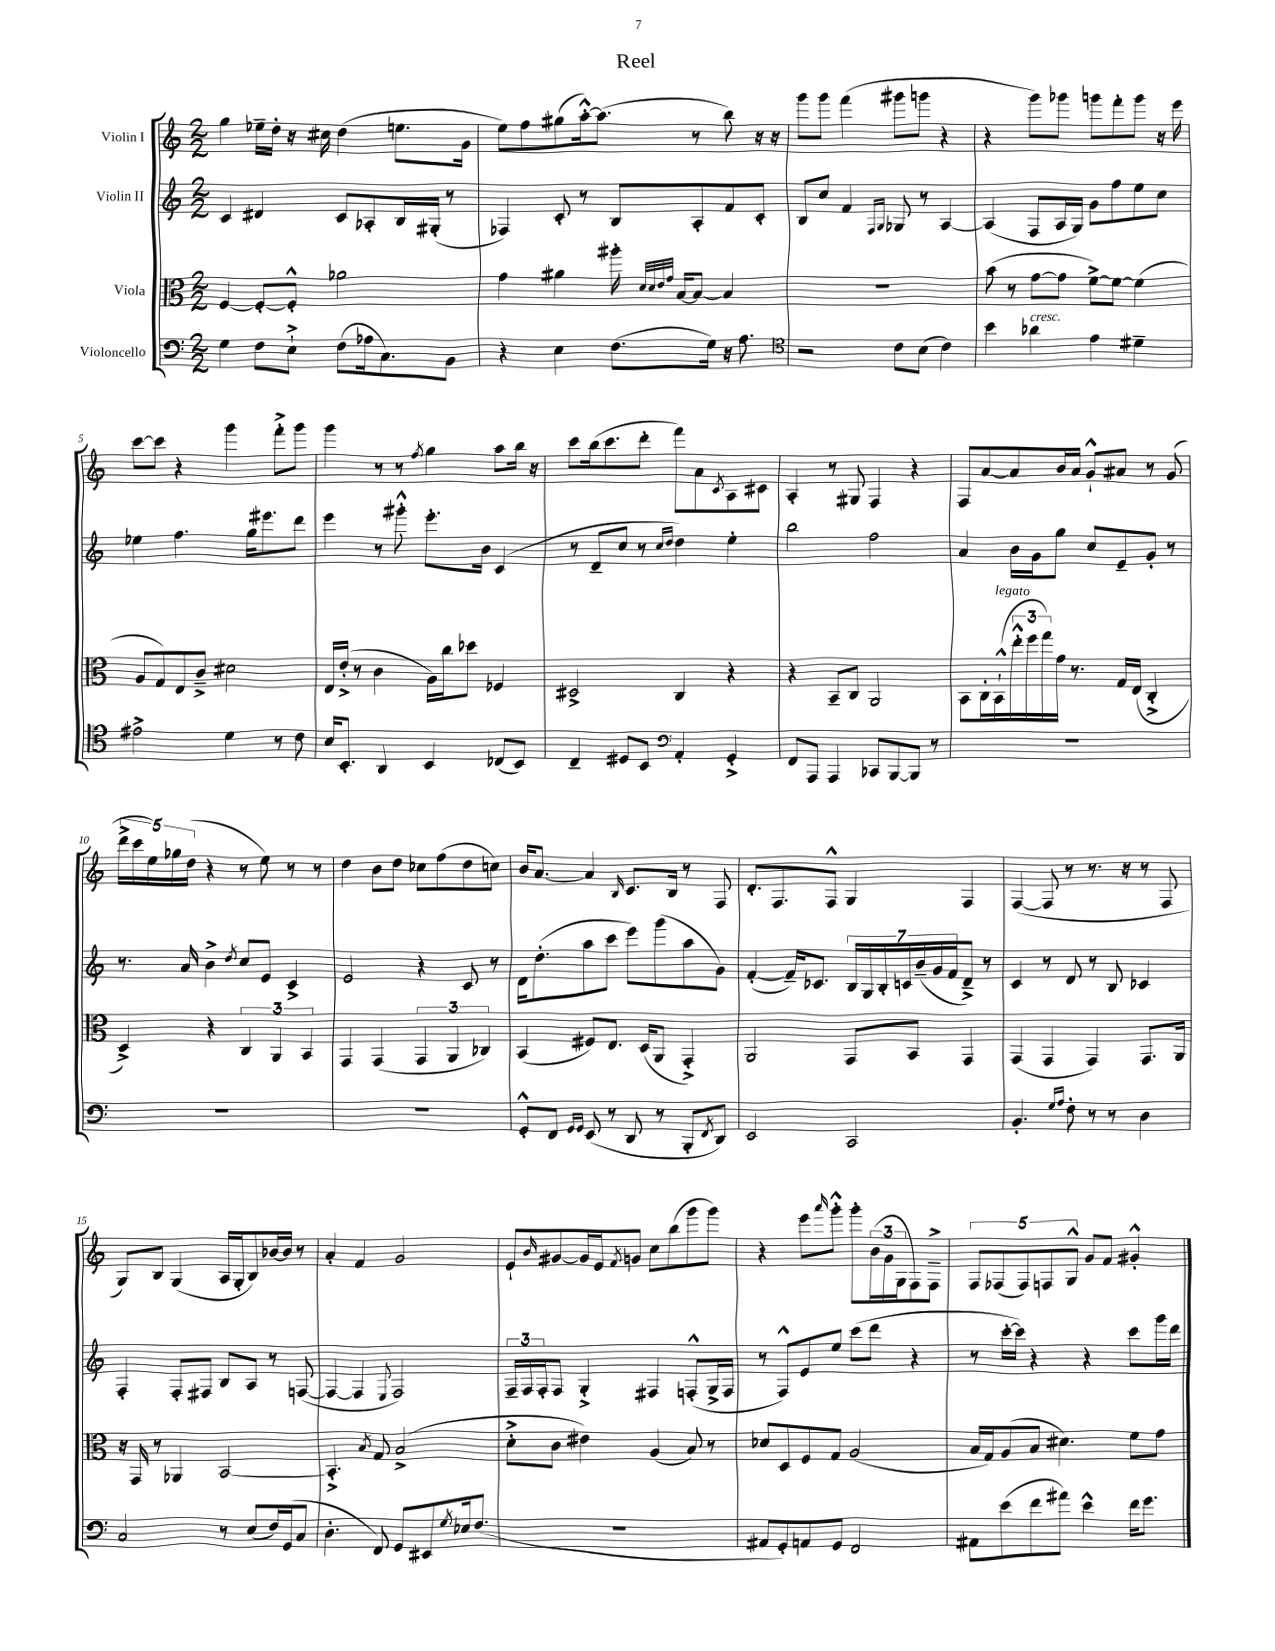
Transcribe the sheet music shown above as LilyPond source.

\header { title = "Reel" }
<<
\new StaffGroup <<
\new Staff = "s0" \with { instrumentName = "Violin I" } {
    \clef treble \key c \major \numericTimeSignature \time 2/2
    g''4 ees''16-- d''16-. r16 cis''16 d''4( e''8. g'16 |
    e''8) f''8 gis''8( a''16~-.-^) a''8.( r8 b''8) r16 r16 |
    g'''8 g'''8 f'''4( gis'''8 g'''8 r4 |
    r4 g'''8) ges'''8 g'''8 f'''8-. g'''8 r16 e'''16 |
    c'''8~ c'''8 r4 g'''4 f'''8-.-> g'''8 |
    g'''4 r8 r8 \acciaccatura { f''8 } g''4 a''8 b''16 r16 |
    c'''8 b''16( c'''8. d'''8-. f'''8) a'8 \acciaccatura { c'8 } a8 cis'8 |
    a4-. r8 gis8 f4 r4 |
    f8 a'8~ a'8 b'16 a'16 g'8-!-^ ais'8 r8 g'8( |
    \tuplet 5/4 { d'''16-> c'''16 e''16) ges''16 d''16( } r4 r8 e''8) r8 r8 |
    d''4 b'8 d''8 ces''8 f''8( d''8 c''8) |
    b'16 a'8.~ a'4 \grace { b16 } c'8. b16 r8 f8 |
    d'8.-. f8. f8-^ g4 f4 |
    f4~( f8 r8 r8. r16 r8 f8 |
    g8) b8 g4( a16 g16-. b8) bes'16~ bes'16 r8 |
    a'4-. f'4 g'2 |
    e'8-! \grace { b'16 } gis'8~ gis'16 e'16 \acciaccatura { f'8 } g'8 c''8 b''8( g'''8 g'''8) |
    r4 e'''8 \grace { a'''16 } g'''8-.-^ g'''8-. \tuplet 3/2 { b'16( g'16 g16 } f8) f8---> |
    \tuplet 5/4 { f8 fes8( fes8) f8 g8-^ } g'8 f'8 gis'4-.-^ \bar "|." |
}
\new Staff = "s1" \with { instrumentName = "Violin II" } {
    \clef treble \key c \major \numericTimeSignature \time 2/2
    c'4 dis'4 c'8 aes8-. b16 gis16-.( r8 |
    fes4) c'8-. r8 b8 a8-. f'8 c'8-. |
    b8 c''8 f'4 \grace { f16 g16 } ges8 r8 a4~ |
    a4( f8 a16 g16) g'8 f''8 e''8 c''8 |
    ees''4 f''4. g''16 eis'''8. d'''8 |
    e'''4 r8 gis'''8-.-^ e'''8.-. b'16 c'4( |
    r8 d'8-- c''8 r8 \grace { c''16 d''16 } d''4) e''4-. |
    b''2 f''2 |
    a'4 b'16 g'16 g''8 c''8 e'8-- g'8-. r8 |
    r8. a'16 b'4-> \acciaccatura { d''8 } c''8 e'8 c'4-> |
    e'2 r4 c'8 r8 |
    d'16 d''8.-.( a''8 c'''8 e'''8) g'''8( a''8 g'8) |
    f'4~-.( f'16--) ces'8. \tuplet 7/4 { b16 g16 b16-. c'16 b'16--( g'16 f'16 } d'8--->) r8 |
    c'4 r8 d'8 r8 b8 ces'4 |
    f4-. f8-. fis8 b8 a8 r8 f8~( |
    f4~ f4 \appoggiatura { e8 } f2) |
    \tuplet 3/2 { f16-- f16 f16-. } f8 g4-.-> fis4 f8-.-^( g16-> f16 |
    r8 f8-^) e'8 e''8 c'''8( d'''8 r4 |
    r8 c'''16~-. c'''16) r4 r4 c'''8 g'''16 d'''16 \bar "|." |
}
\new Staff = "s2" \with { instrumentName = "Viola" } {
    \clef alto \key c \major \numericTimeSignature \time 2/2
    f4~ f8~-. f8-.-^ aes'2 |
    g'4 ais'4 ais''16-. \grace { d'32 d'32 e'32 g'32 } b16~ b8~ b4 |
    R1 |
    b'8( r8 g'8~ g'8 f'8~->) f'8~ f'4( |
    a8 g8) e8 c'8---> dis'2 |
    e16 e'16-.->( r8 c'4 a16) c''16 des''8 fes4 |
    dis2-> c4 r4 |
    r4 b,8-- c8 a,2 |
    b,8 c16-. b,16-!-^^\markup { \italic "legato" }( \tuplet 3/2 { e''16-.-^ f''16 g''16) } g'16 r8. g16 e16( c4-.-> |
    d4->) r4 \tuplet 3/2 { c4 a,4 b,4 } |
    g,4 g,4( \tuplet 3/2 { g,4 a,4 ces4) } |
    b,4( fis8) e8. d16( a,8 g,4-.->) |
    a,2 g,8 b,8 g,4 |
    g,4( g,4 g,4) g,8. a,16 |
    r16 g,16 r8 aes,4 b,2~ |
    b,4.-.-> \acciaccatura { b8 } g8 b2->( |
    d'8-.-> c'8 eis'4) a4( b8) r8 |
    des'8 d8 f8 g8 a2( |
    b16 g16) a8( b8 dis'4.) f'8 g'8 \bar "|." |
}
\new Staff = "s3" \with { instrumentName = "Violoncello" } {
    \clef bass \key c \major \numericTimeSignature \time 2/2
    g4 f8 e8-!-> f8( aes16 c8.) b,8 |
    r4 e4 f8.( g16) r16 a8. |
    \clef tenor r2 c'8 b8( c'4) |
    b'4 aes'4^\markup { \italic "cresc." } e'4 dis'4-- |
    eis'2-> d'4 r8 c'8 |
    b16 b,8.-. a,4 b,4 ces8( b,8) |
    c4-- dis8 b,8 \clef bass a,4-. g,4-.-> |
    f,8 a,,8 a,,4 ces,8 b,,8~ b,,8 r8 |
    R1 |
    R1 |
    R1 |
    g,8-.-^ f,8 \grace { g,16 g,16 } e,8( r8 d,8 r8 b,,8-. \acciaccatura { f,8 } d,8) |
    e,2 c,2 |
    b,4.-. \grace { g16 a16 } f8-. r8 r8 d4 |
    c2 r8 e8( f16) g,16( c8 |
    d4.-. f,8) g,8 eis,8 \acciaccatura { g8 } ees16 f8.( |
    R1 |
    ais,8 g,8-.) a,8 g,8 f,2 |
    ais,8 e'8( f'8 ais'8) e'4-^ f'16 g'8. \bar "|." |
}
>>
>>
